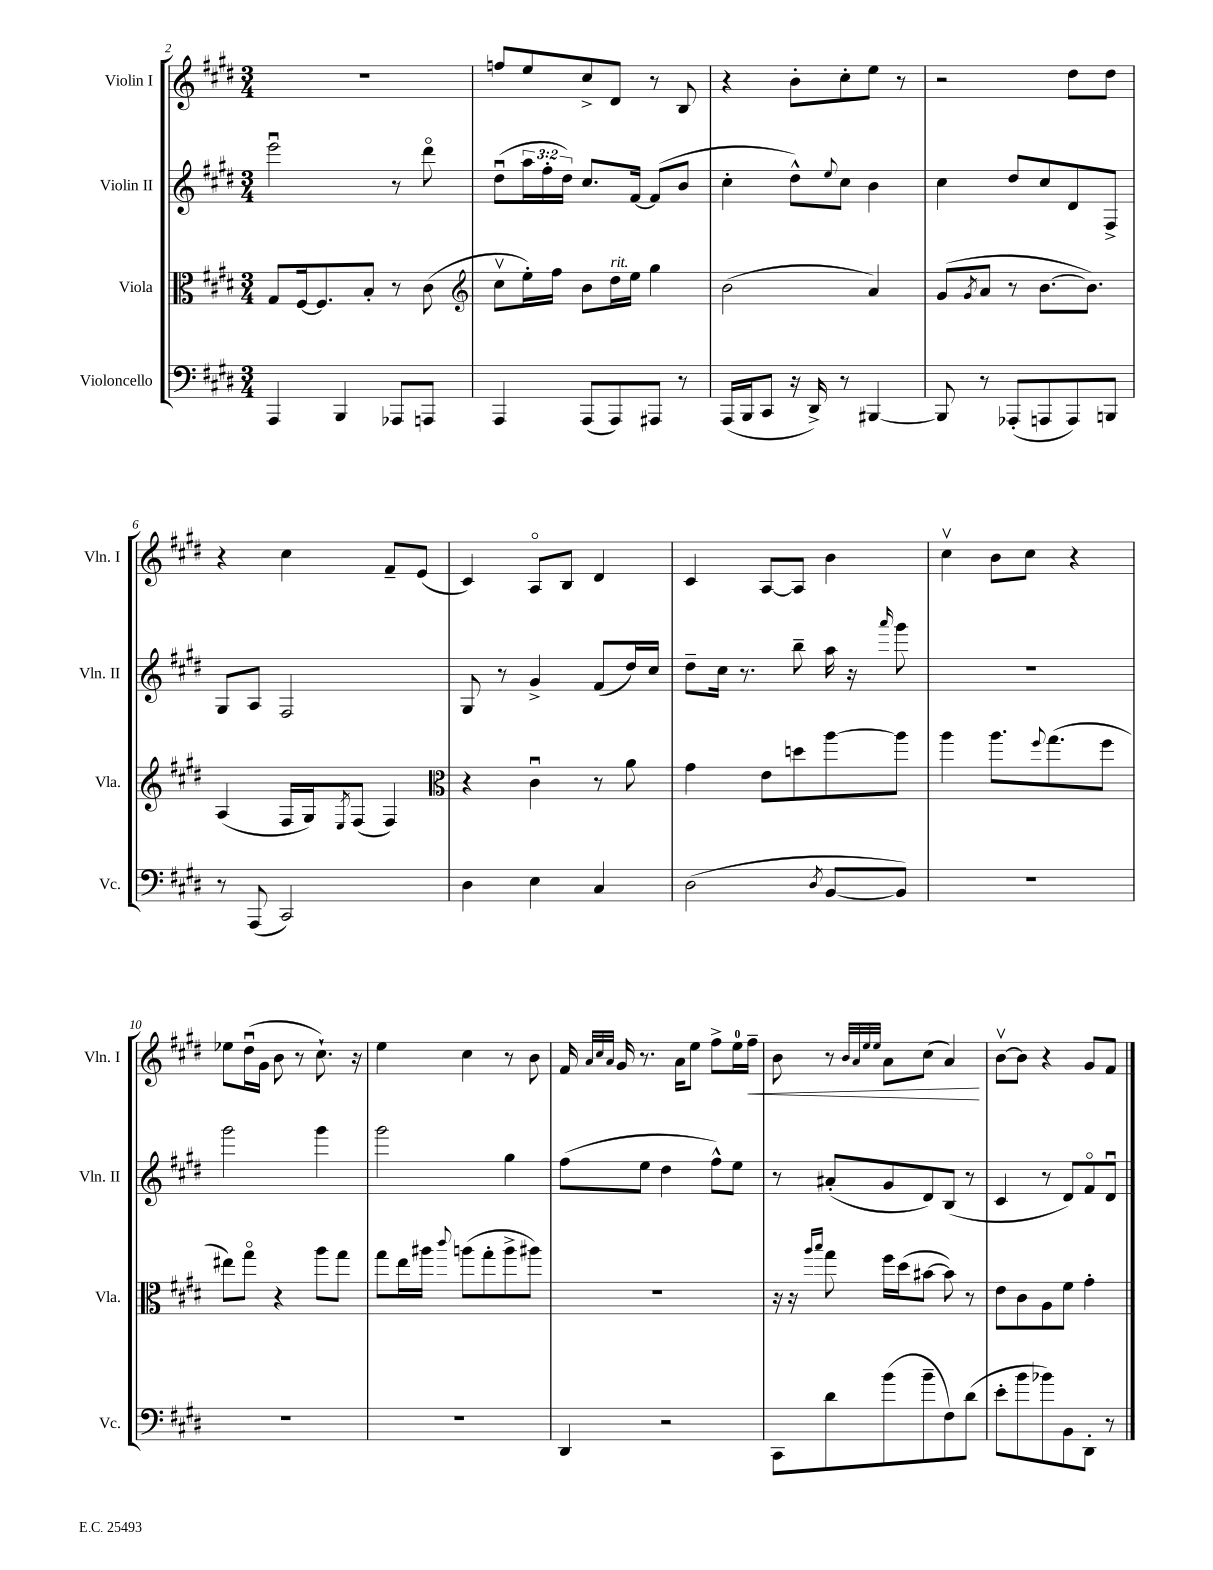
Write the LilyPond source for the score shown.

<<
\new StaffGroup <<
\new Staff = "s0" \with { instrumentName = "Violin I" shortInstrumentName = "Vln. I" } {
    \clef treble \key e \major \numericTimeSignature \time 3/4
    R2. |
    f''8 e''8 cis''8-> dis'8 r8 b8 |
    r4 b'8-. cis''8-. e''8 r8 |
    r2 dis''8 dis''8 |
    r4 cis''4 fis'8-- e'8( |
    cis'4) a8\flageolet b8 dis'4 |
    cis'4 a8~ a8 b'4 |
    cis''4\upbow b'8 cis''8 r4 |
    ees''8 dis''16\downbow( gis'16 b'8 r8 cis''8.-!) r16 |
    e''4 cis''4 r8 b'8 |
    fis'16 \grace { a'32 cis''32 a'32 } gis'16 r8. a'16 e''8 fis''8-> e''16-0 fis''16--\< |
    b'8 r8 \grace { b'32 a'32 e''32 e''32 } a'8 cis''8( a'4\!) |
    b'8~\upbow b'8 r4 gis'8 fis'8 \bar "|." |
}
\new Staff = "s1" \with { instrumentName = "Violin II" shortInstrumentName = "Vln. II" } {
    \clef treble \key e \major \numericTimeSignature \time 3/4 \override Staff.TupletNumber.text = #tuplet-number::calc-fraction-text
    e'''2\downbow r8 dis'''8\flageolet |
    dis''8\downbow( \tuplet 3/2 { a''16 fis''16-. dis''16) } cis''8. fis'16~ fis'8( b'8 |
    cis''4-. dis''8-^) \appoggiatura { e''8 } cis''8 b'4 |
    cis''4 dis''8 cis''8 dis'8 fis8-> |
    gis8 a8 fis2 |
    gis8 r8 gis'4-> fis'8( dis''16) cis''16 |
    dis''8-- cis''16 r8. b''8-- a''16 r16 \grace { a'''16 } gis'''8 |
    R2. |
    gis'''2 gis'''4 |
    gis'''2 gis''4 |
    fis''8( e''8 dis''4 fis''8-^) e''8 |
    r8 ais'8-.( gis'8 dis'8) b8( r8 |
    cis'4 r8 dis'8) fis'8\flageolet dis'8\downbow \bar "|." |
}
\new Staff = "s2" \with { instrumentName = "Viola" shortInstrumentName = "Vla." } {
    \clef alto \key e \major \numericTimeSignature \time 3/4
    gis8 fis16~ fis8. b8-. r8 cis'8( |
    \clef treble cis''8\upbow e''16-.) fis''16 b'8 dis''16^\markup { \italic "rit." } e''16 gis''4 |
    b'2( a'4) |
    gis'8( \acciaccatura { gis'8 } a'8 r8 b'8.~ b'8.) |
    a4( fis16 gis16) \acciaccatura { e8 } fis8( fis4) |
    \clef alto r4 cis'4\downbow r8 a'8 |
    gis'4 e'8 d''8 a''8~ a''8 |
    a''4 a''8. \appoggiatura { fis''8 } gis''8.( fis''8 |
    eis''8) gis''8\flageolet r4 a''8 gis''8 |
    gis''8 e''16 ais''16 \appoggiatura { cis'''8 } a''8( gis''8-. a''8-> ais''8) |
    r2. |
    r16 r16 \grace { a''16 b''16 } gis''8 fis''16 dis''16( bis'8~ bis'8) r8 |
    e'8 cis'8 a8 fis'8 gis'4-. \bar "|." |
}
\new Staff = "s3" \with { instrumentName = "Violoncello" shortInstrumentName = "Vc." } {
    \clef bass \key e \major \numericTimeSignature \time 3/4
    a,,4 b,,4 aes,,8 a,,8 |
    a,,4 a,,8( a,,8) ais,,8 r8 |
    a,,16( b,,16 cis,8 r16 dis,16->) r8 bis,,4~ |
    bis,,8 r8 aes,,8-.( a,,8 a,,8) b,,8 |
    r8 a,,8( cis,2) |
    dis4 e4 cis4 |
    dis2( \acciaccatura { dis8 } b,8~ b,8) |
    R2. |
    R2. |
    R2. |
    dis,4 r2 |
    cis,8 dis'8 b'8( b'8-- fis8) dis'8( |
    e'8-. b'8 bes'8) b,8 dis,8-. r8 \bar "|." |
}
>>
>>
\layout { \context { \Score currentBarNumber = #2 } }
